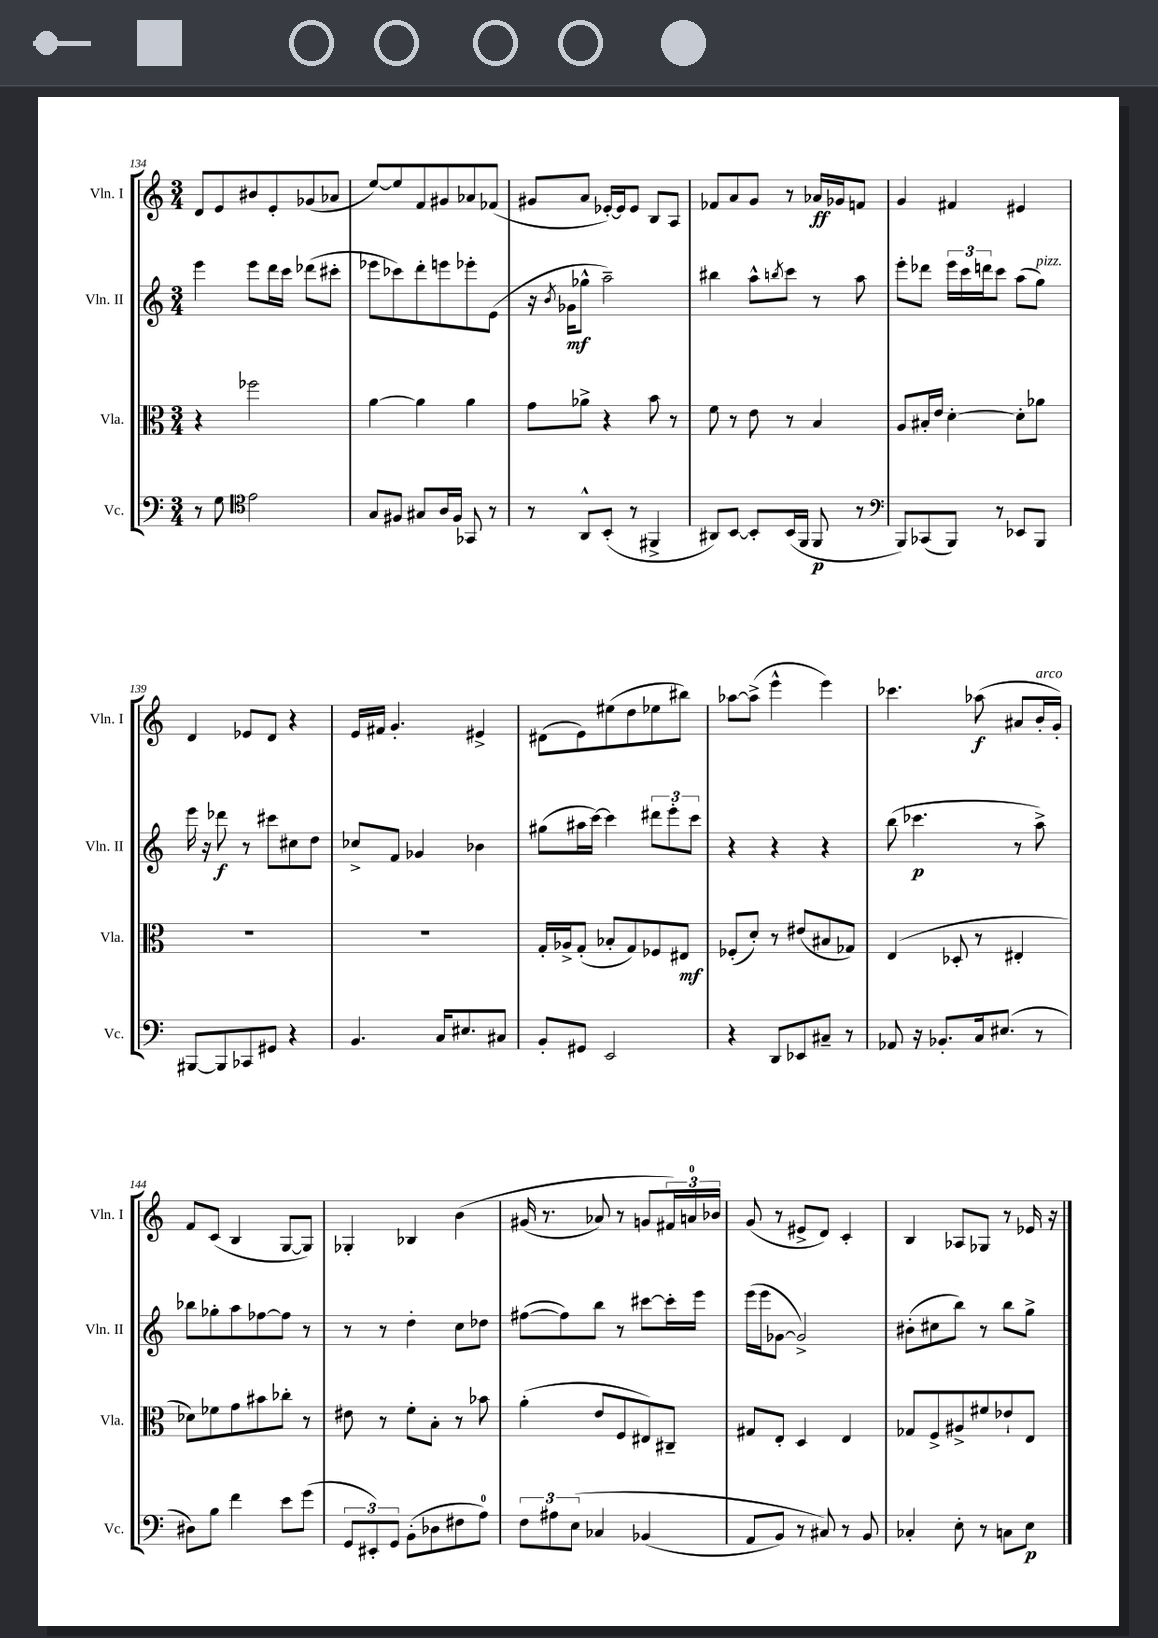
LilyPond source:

<<
\new StaffGroup <<
\new Staff = "s0" \with { instrumentName = "Vln. I" shortInstrumentName = "Vln. I" } {
    \clef treble \key c \major \numericTimeSignature \time 3/4
    d'8 e'8 bis'8 e'8-. ges'8( aes'8 |
    e''8~) e''8 f'8 gis'8 aes'8 fes'8( |
    gis'8 a'8 ees'16~-.) ees'16 ees'8 b8 a8 |
    fes'8 a'8 g'8 r8 aes'16\ff ges'16 f'8 |
    g'4 fis'4 eis'4 |
    d'4 ees'8 d'8 r4 |
    e'16 fis'16 g'4.-. eis'4-> |
    dis'8( e'8) eis''8( d''8 ees''8 bis''8) |
    aes''8~ aes''8->( e'''4-^ e'''4) |
    ces'''4. aes''8\f( ais'8 b'16-.^\markup { \italic "arco" } g'16-.) |
    f'8 c'8( b4 g8~ g8) |
    ges4-. bes4 b'4\( |
    gis'16( r8. aes'8) r8 g'8 \tuplet 3/2 { fis'16\) a'16-0 bes'16 } |
    g'8( r8 eis'8-> d'8) c'4-. |
    b4 aes8 ges8 r8 ees'16 r16 \bar "|." |
}
\new Staff = "s1" \with { instrumentName = "Vln. II" shortInstrumentName = "Vln. II" } {
    \clef treble \key c \major \numericTimeSignature \time 3/4
    e'''4 e'''8 d'''16 c'''16 des'''8( cis'''8-. |
    ees'''8 ces'''8) d'''8-. e'''8 ees'''8-. e'8( |
    r16 \acciaccatura { b'8 } ges'16\mf ges''8-^ a''2--) |
    bis''4 a''8-^ \acciaccatura { b''8 } c'''8 r8 a''8 |
    e'''8-. des'''8 \tuplet 3/2 { e'''16 c'''16 d'''16 } c'''8 a''8( g''8^\markup { \italic "pizz." }) |
    e'''16 r16 des'''8\f r8 cis'''8 cis''8 d''8 |
    ces''8-> f'8 ges'4 bes'4 |
    gis''8( ais''16 c'''16~) c'''4 \tuplet 3/2 { dis'''8 e'''8-. c'''8 } |
    r4 r4 r4 |
    b''8( ces'''4.\p r8 a''8->) |
    bes''8 ges''8-. a''8 fes''8~ fes''8 r8 |
    r8 r8 d''4-. c''8 des''8 |
    fis''8~( fis''8) b''8 r8 cis'''8~ cis'''16-. e'''16 |
    e'''16( e'''16 ges'8~ ges'2->) |
    bis'8-.( cis''8 b''8) r8 b''8 g''8-> \bar "|." |
}
\new Staff = "s2" \with { instrumentName = "Vla." shortInstrumentName = "Vla." } {
    \clef alto \key c \major \numericTimeSignature \time 3/4
    r4 fes''2 |
    a'4~ a'4 a'4 |
    g'8 aes'8-> r4 b'8 r8 |
    f'8 r8 e'8 r8 b4 |
    a8 bis16-. e'16 d'4~-. d'8-. aes'8 |
    R2. |
    R2. |
    g16-. aes16-> g8-.( bes8-. g8) fes8 eis8\mf |
    fes8-.( d'8-.) r8 eis'8( bis8 ges8) |
    e4( des8-. r8 eis4-. |
    des'8) fes'8 g'8 bis'8 ces''8-. r8 |
    eis'8 r8 f'8-. b8-. r8 bes'8 |
    a'4-.( e'8 f8 eis8) cis8-- |
    gis8 e8-. d4 e4 |
    ges8 f8-> ais8-> fis'8 ees'8-! e8 \bar "|." |
}
\new Staff = "s3" \with { instrumentName = "Vc." shortInstrumentName = "Vc." } {
    \clef bass \key c \major \numericTimeSignature \time 3/4
    r8 g8 \clef tenor e'2 |
    g8 fis8 gis8 a16 fis16 ges,8 r8 |
    r8 a,8-^ b,8-.( r8 fis,4-> |
    ais,8) b,8~ b,8-. b,16( f,16 f,8\p r8 |
    \clef bass b,,8) ces,8( b,,8) r8 ees,8 b,,8 |
    bis,,8~ bis,,8 ces,8 gis,8 r4 |
    b,4. c16 eis8. cis8 |
    b,8-. gis,8 e,2 |
    r4 d,8 ees,8 cis8-- r8 |
    aes,8 r16 bes,8.-. c16 eis8.( r8 |
    dis8) b8 f'4 e'8 g'8( |
    \tuplet 3/2 { g,8 eis,8-.) g,8 } b,8-.( des8 fis8 a8-0) |
    \tuplet 3/2 { f8 ais8 e8\( } ces4 bes,4( |
    a,8 b,8) r8 cis8\) r8 b,8 |
    ces4-. e8-. r8 c8 e8\p \bar "|." |
}
>>
>>
\layout { \context { \Score currentBarNumber = #134 } }
